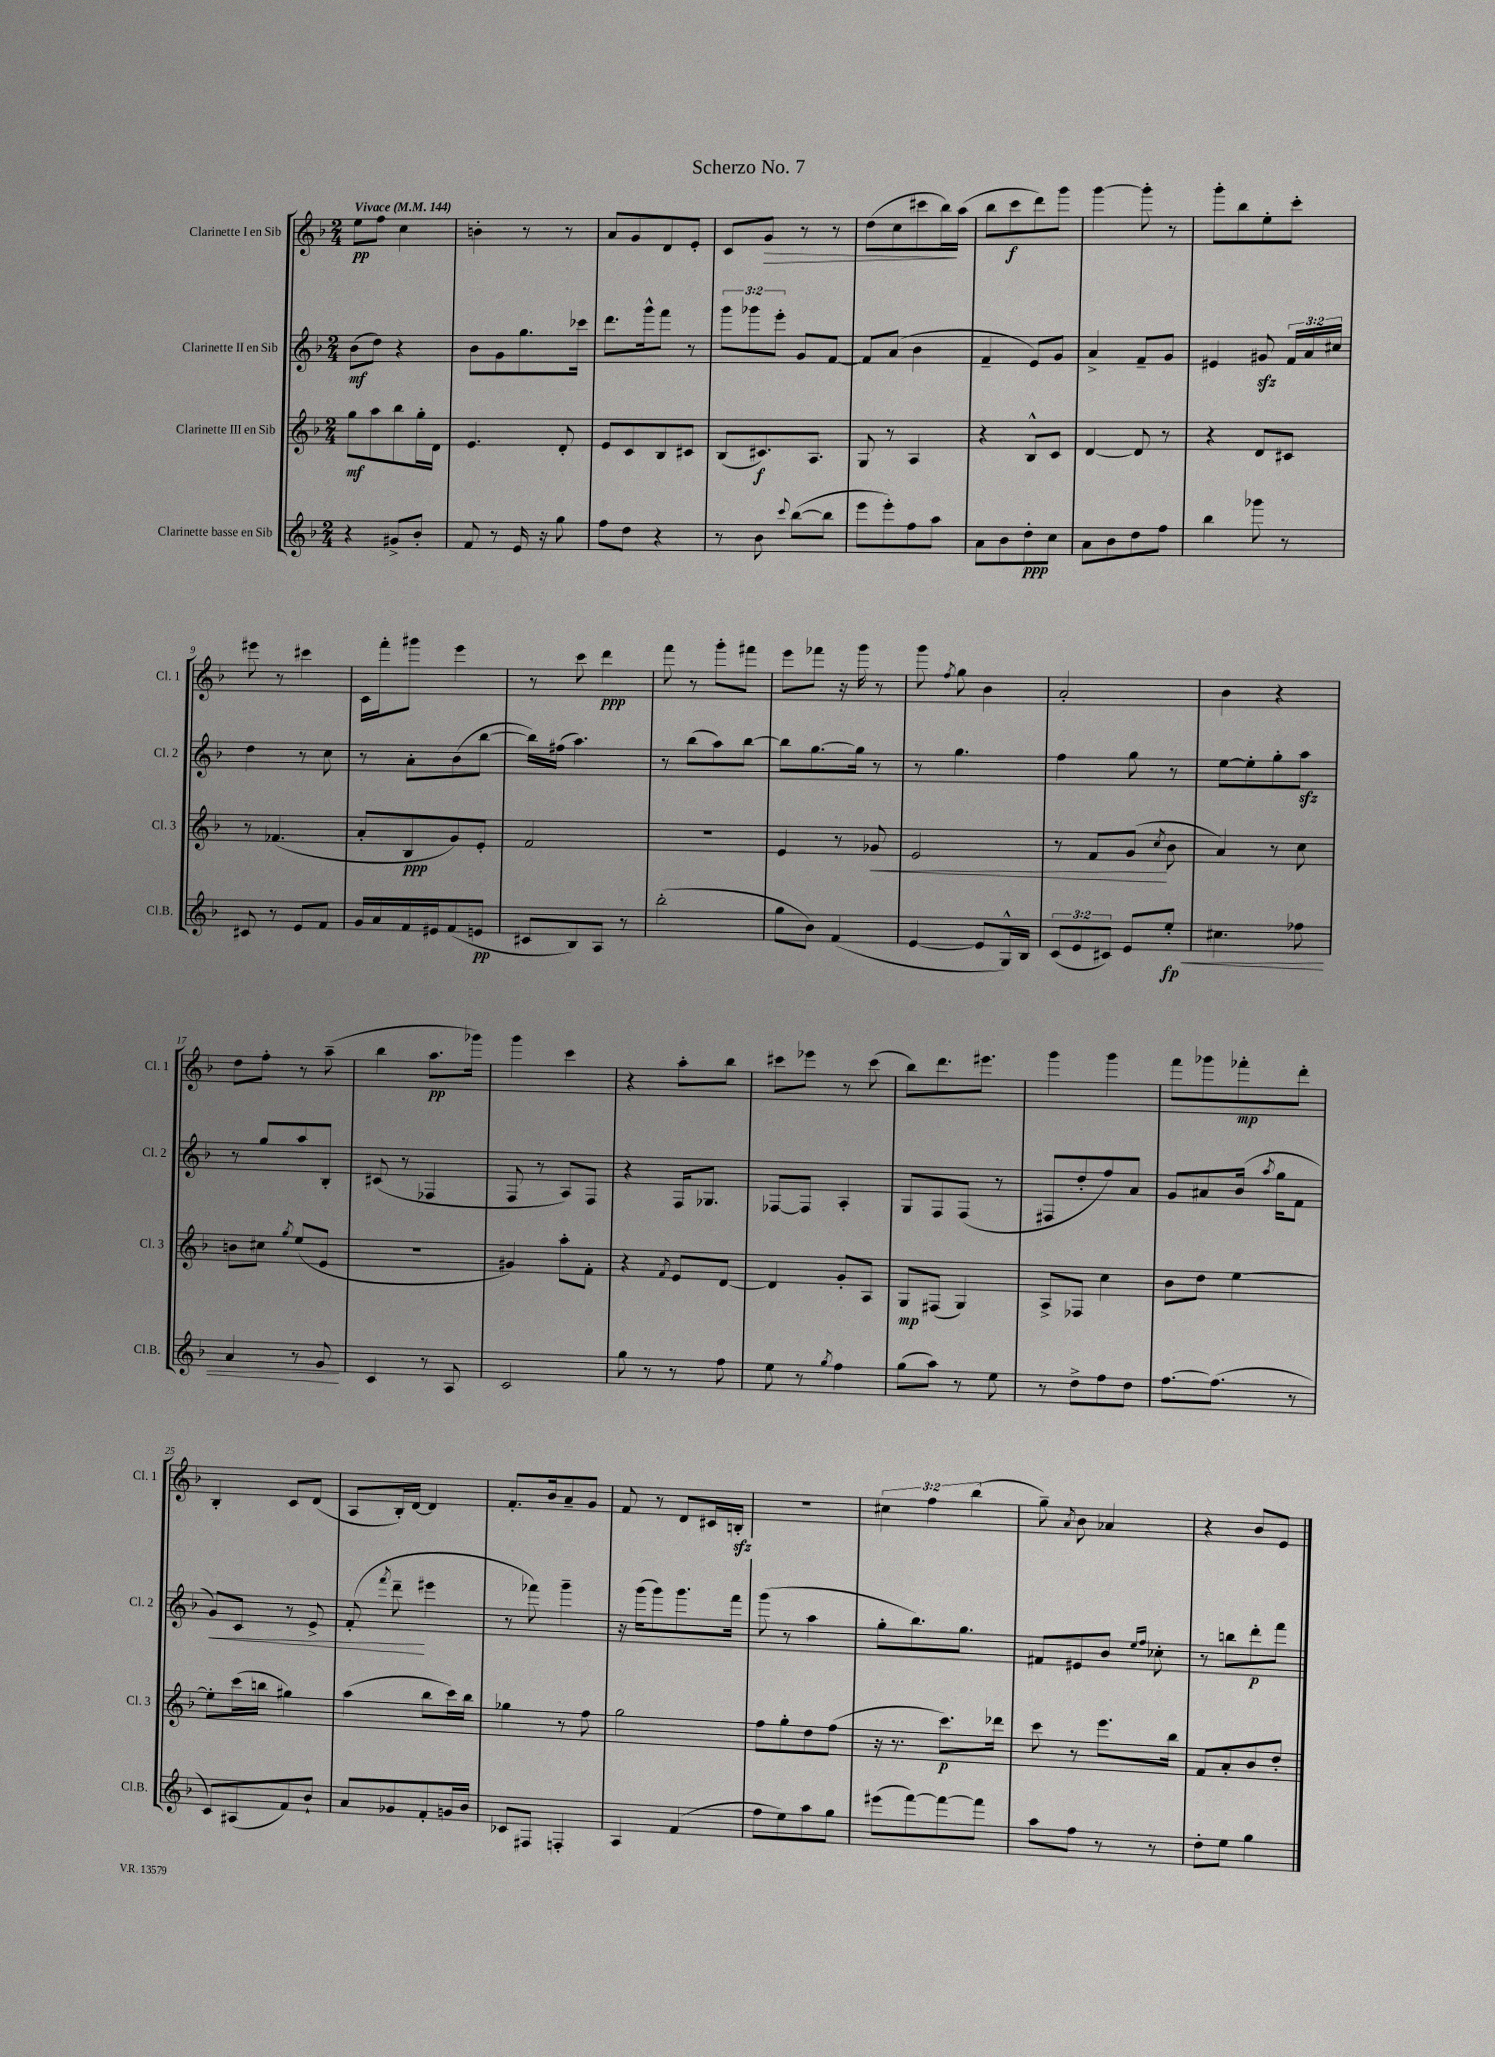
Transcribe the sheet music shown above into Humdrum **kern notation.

**kern	**dynam	**kern	**dynam	**kern	**dynam	**kern	**dynam
*part4	*part4	*part3	*part3	*part2	*part2	*part1	*part1
*staff4	*staff4	*staff3	*staff3	*staff2	*staff2	*staff1	*staff1
*I"Clarinette basse en Sib	*	*I"Clarinette III en Sib	*	*I"Clarinette II en Sib	*	*I"Clarinette I en Sib	*
*I'Cl.B.	*	*I'Cl. 3	*	*I'Cl. 2	*	*I'Cl. 1	*
*clefG2	*	*clefG2	*	*clefG2	*	*clefG2	*
*k[b-]	*	*k[b-]	*	*k[b-]	*	*k[b-]	*
*M2/4	*	*M2/4	*	*M2/4	*	*M2/4	*
*MM144	*	*MM144	*	*MM144	*	*MM144	*
=1	=1	=1	=1	=1	=1	=1	=1
!	!	!	!	!	!	!LO:TX:a:B:t=Vivace	!
4r	.	8gg\L	mf	(8b-\L	mf	8ee\L	pp
.	.	8aa\	.	8dd\J)	.	8ff\J	.
8g#X^/L	.	8bb-\	.	4r	.	4cc\	.
8b-'/J	.	16gg'\L	.	.	.	.	.
.	.	16d\JJ	.	.	.	.	.
=2	=2	=2	=2	=2	=2	=2	=2
8f/	.	4.e/	.	8b-\L	.	4bn'\	.
8r	.	.	.	8g\	.	.	.
16e/	.	.	.	8.gg\	.	8r	.
16r	.	.	.	.	.	.	.
8gg\	.	8d'/	.	.	.	8r	.
.	.	.	.	16ccc-X\Jk	.	.	.
=3	=3	=3	=3	=3	=3	=3	=3
8ff\L	.	8e/L	.	8.ddd\L	.	8a/L	.
8dd\J	.	8c/	.	.	.	8g/	.
.	.	.	.	16ggg^^\k	.	.	.
4r	.	8B-/	.	8fff\J	.	8d/	.
.	.	8c#X/J	.	8r	.	8e'/J	.
=4	=4	=4	=4	=4	=4	=4	=4
8r	.	(8B-/L	.	12ggg\L	.	8c/L	.
.	.	.	.	12ggg-X\	.	.	.
!	!	!	!	!	!	!	!LO:HP:b
8b-\	.	8.c#X/)	f	.	.	8g/J	>
.	.	.	.	12eee'\J	.	.	.
8qqccc/	.	.	.	.	.	.	.
([8bb-\L	.	.	.	8g/L	.	8r	.
.	.	8.A/J	.	.	.	.	.
8bb-\J]	.	.	.	[8f/J	.	8r	.
=5	=5	=5	=5	=5	=5	=5	=5
8eee\L	.	8G/	.	8f/L]	.	(8dd\L	.
8eee'\)	.	8r	.	(8a/J	.	8cc\	.
8ff\	.	4A/	.	4b-\	.	8ccc#X\	.
8aa\J	.	.	.	.	.	16bb-\L)	.
.	.	.	.	.	.	(16aa\JJ	]
=6	=6	=6	=6	=6	=6	=6	=6
8a\L	.	4r	.	4f~/	.	8bb-\L	.
8b-\	.	.	.	.	.	8ccc\	f
8dd'\	ppp	8B-^^/L	.	8e/L)	.	8ddd\)	.
8cc\J	.	8c/J	.	8g/J	.	8ggg\J	.
=7	=7	=7	=7	=7	=7	=7	=7
8a\L	.	[4d/	.	4a^/	.	[4ggg\	.
8b-\	.	.	.	.	.	.	.
8dd\	.	8d/]	.	8f~/L	.	8ggg'\]	.
8ff\J	.	8r	.	8g/J	.	8r	.
=8	=8	=8	=8	=8	=8	=8	=8
4bb-\	.	4r	.	4e#X/	.	8ggg'\L	.
.	.	.	.	.	.	8bb-\	.
8ggg-X\	.	8d/L	.	8g#Xzz/	.	8ee'\	.
8r	.	8c#X/J	.	24f/LL	.	8ccc'\J	.
.	.	.	.	24a/	.	.	.
.	.	.	.	24cc#X/JJ	.	.	.
!!LO:LB:g=z
=9	=9	=9	=9	=9	=9	=9	=9
8c#X/	.	8r	.	4dd\	.	8eee#X\	.
8r	.	(4.f-X/	.	.	.	8r	.
8e/L	.	.	.	8r	.	4ccc#X\	.
8f/J	.	.	.	8cc\	.	.	.
=10	=10	=10	=10	=10	=10	=10	=10
16g/LL	.	8a'/L	.	8r	.	16c\LL	.
16a/	.	.	.	.	.	16fff'\J	.
16f/	.	8B-/	ppp	8a'\L	.	8ggg#X\J	.
16e#X/J	.	.	.	.	.	.	.
(8f/	.	8g/)	.	(8b-\	.	4eee\	.
8en/J	pp	8e'/J	.	[8bb-\J	.	.	.
=11	=11	=11	=11	=11	=11	=11	=11
8c#X/L	.	2f/	.	16bb-\LL])	.	8r	.
.	.	.	.	(16ff#X\JJ	.	.	.
8B-/)	.	.	.	4.aa\)	.	8ccc\	.
8A/J	.	.	.	.	.	4ddd\	ppp
8r	.	.	.	.	.	.	.
=12	=12	=12	=12	=12	=12	=12	=12
(2bb-'\	.	2r	.	8r	.	8fff\	.
.	.	.	.	(8bb-\L	.	8r	.
.	.	.	.	8aa\)	.	8ggg'\L	.
.	.	.	.	[8bb-\J	.	8fff#X\J	.
=13	=13	=13	=13	=13	=13	=13	=13
8gg\L	.	4e/	.	8bb-\L]	.	8eee\L	.
8b-\J)	.	.	.	[8.gg\	.	8fff-X\J	.
(4f/	.	8r	.	.	.	16r	.
.	.	.	.	16gg\Jk]	.	16ggg\	.
!	!	!	!LO:HP:b	!	!	!	!
.	.	8g-X/	<	8r	.	8r	.
=14	=14	=14	=14	=14	=14	=14	=14
[4e/	.	2e/	.	8r	.	8ggg\	.
.	.	.	.	.	.	8qff/	.
.	.	.	.	4.gg\	.	8gg\	.
8e/L]	.	.	.	.	.	4b-\	.
16G^^/L)	.	.	.	.	.	.	.
16B-/JJ	.	.	.	.	.	.	.
=15	=15	=15	=15	=15	=15	=15	=15
(12c/L	.	8r	.	4ff\	.	2a'/	.
12e/	.	.	.	.	.	.	.
.	.	8f/L	.	.	.	.	.
12c#X/J)	.	.	.	.	.	.	.
8e/L	.	(8g/J	.	8gg\	.	.	.
.	.	8qcc/	.	.	.	.	.
!	!LO:HP:b	!	!	!	!	!	!
8ee'/J	< fp	8b-\	[	8r	.	.	.
=16	=16	=16	=16	=16	=16	=16	=16
4.cc#X\	.	4a/)	.	[8ee\L	.	4b-\	.
.	.	.	.	8ee'\]	.	.	.
.	.	8r	.	8gg'\	.	4r	.
8ff-X\	.	8cc\	.	8aazz\J	.	.	.
!!LO:LB:g=z
=17	=17	=17	=17	=17	=17	=17	=17
4a/	.	8bn\L	.	8r	.	8dd\L	.
.	.	8cc#X\J	.	8gg/L	.	8ff'\J	.
.	.	8qgg/	.	.	.	.	.
8r	.	(8ee/L	.	8aa/	.	8r	.
8g/	.	8e/J	.	8B-'/J	.	(8aa~\	.
.	[	.	.	.	.	.	.
=18	=18	=18	=18	=18	=18	=18	=18
4c/	.	2r	.	(8c#X/	.	4bb-\	.
.	.	.	.	8r	.	.	.
8r	.	.	.	4F-X/	.	8.aa\L	pp
8A/	.	.	.	.	.	.	.
.	.	.	.	.	.	16ggg-X\Jk)	.
=19	=19	=19	=19	=19	=19	=19	=19
2c/	.	4g#X/)	.	8F/	.	4ggg\	.
.	.	.	.	8r	.	.	.
.	.	8aa'\L	.	8A/L)	.	4ccc\	.
.	.	8f'\J	.	8F/J	.	.	.
=20	=20	=20	=20	=20	=20	=20	=20
8gg\	.	4r	.	4r	.	4r	.
8r	.	.	.	.	.	.	.
.	.	8qf/	.	.	.	.	.
8r	.	8e/L	.	16F/KL	.	8aa'\L	.
.	.	.	.	8.G-X/J	.	.	.
8ff\	.	[8d/J	.	.	.	8bb-\J	.
=21	=21	=21	=21	=21	=21	=21	=21
8ee\	.	4d/]	.	[8F-X/L	.	8ccc#X\L	.
8r	.	.	.	8F-/J]	.	8eee-X\J	.
8qgg/	.	.	.	.	.	.	.
4ff\	.	8g'/L	.	4A'/	.	8r	.
.	.	8A/J	.	.	.	(8ccc#\	.
=22	=22	=22	=22	=22	=22	=22	=22
(8gg\L	.	8G/L	mp	8G/L	.	8bb-\L)	.
8aa\J)	.	(8F#X/J	.	8F/	.	8.ddd\	.
8r	.	4G/)	.	(8F/J	.	.	.
.	.	.	.	.	.	8.eee#X\J	.
8ee\	.	.	.	8r	.	.	.
=23	=23	=23	=23	=23	=23	=23	=23
8r	.	8A^/L	.	8F#X/L	.	4ggg\	.
8dd^\L	.	8F-X/J	.	8dd'/	.	.	.
8ff\	.	4cc\	.	8ff/)	.	4ggg\	.
8dd\J	.	.	.	8a/J	.	.	.
=24	=24	=24	=24	=24	=24	=24	=24
[8.ff\L	.	8b-\L	.	8g/L	.	8fff\L	.
.	.	8dd\J	.	8a#X/	.	8ggg-X\	.
(8.ff\J]	.	.	.	.	.	.	.
.	.	[4ee\	.	(16b-/Jk	.	8fff-X'\	mp
.	.	.	.	8qaa/	.	.	.
.	.	.	.	16gg\KL	.	.	.
8r	.	.	.	8f\J	.	8ddd'\J	.
!!LO:LB:g=z
=25	=25	=25	=25	=25	=25	=25	=25
!	!	!	!	!	!LO:HP:b	!	!
8c/L)	.	8ee'\L]	.	8g/L)	<	4B-'/	.
(8A#X/	.	(16ccc\L	.	8c/J	.	.	.
.	.	16bbn\JJ	.	.	.	.	.
8f/)	.	4gg#X\)	.	8r	.	8c/L	.
8b-`/J	.	.	.	8e^/	.	(8d/J	.
=26	=26	=26	=26	=26	=26	=26	=26
8a/L	.	(4aa\	.	(8f'/	.	8A/L	.
.	.	.	.	8qfff/	.	.	.
8g-X/	.	.	.	8ddd~\	.	16B-'/L)	.
.	.	.	.	.	.	[16d/JJ	.
8f'/	.	8bb-\L	.	4eee#X\	[	4d/]	.
16gn/L	.	16ccc\L)	.	.	.	.	.
16b-/JJ	.	16bb-\JJ	.	.	.	.	.
=27	=27	=27	=27	=27	=27	=27	=27
8c-X/L	.	4gg-X\	.	8r	.	8.f'/L	.
8F#X/J	.	.	.	8fff-X\)	.	.	.
.	.	.	.	.	.	16b-/k	.
4Fn'/	.	8r	.	4ggg~\	.	8a~/	.
.	.	8ff\	.	.	.	8g/J	.
=28	=28	=28	=28	=28	=28	=28	=28
4A/	.	2gg\	.	16r	.	8f/	.
.	.	.	.	(16ggg\KL	.	.	.
.	.	.	.	8ggg\)	.	8r	.
(4f/	.	.	.	8.ggg\	.	8d/L	.
.	.	.	.	.	.	16c#X/L	.
.	.	.	.	16fff\Jk	.	16Bnzz'/JJ	.
=29	=29	=29	=29	=29	=29	=29	=29
8ff\L	.	8ff\L	.	(8ggg\	.	2r	.
8ee\)	.	8gg'\	.	8r	.	.	.
8aa\	.	8dd\	.	4aa\	.	.	.
8gg\J	.	(8ff\J	.	.	.	.	.
=30	=30	=30	=30	=30	=30	=30	=30
(8eee#X\L	.	16r	.	8gg'\L	.	6cc#X\	.
.	.	8.r	.	.	.	.	.
[8fff\)	.	.	.	8.bb-\)	.	.	.
.	.	.	.	.	.	6ff\	.
8fff\_	.	8.ccc\L)	p	.	.	.	.
.	.	.	.	8.gg\J	.	.	.
.	.	.	.	.	.	(6bb-\	.
8fff\J]	.	.	.	.	.	.	.
.	.	16ddd-X\Jk	.	.	.	.	.
=31	=31	=31	=31	=31	=31	=31	=31
8aa\L	.	8ccc\	.	8f#X/L	.	8gg~\)	.
.	.	.	.	.	.	8qa/	.
8ff\J	.	8r	.	8e#X/	.	8b-\	.
8r	.	8.eee\L	.	8b-/J	.	4a-X/	.
.	.	.	.	16qqee/LL	.	.	.
.	.	.	.	16qqff/JJ	.	.	.
8r	.	.	.	8cc-X'\	.	.	.
.	.	16bb-\Jk	.	.	.	.	.
=32	=32	=32	=32	=32	=32	=32	=32
8dd'\L	.	8f/L	.	8r	.	4r	.
8ee\J	.	8a'/	.	8bbn\L	.	.	.
4gg\	.	8b-/	.	8ddd'\	p	8b-/L	.
.	.	8dd'/J	.	8fff\J	.	8e/J	.
==	==	==	==	==	==	==	==
*-	*-	*-	*-	*-	*-	*-	*-
